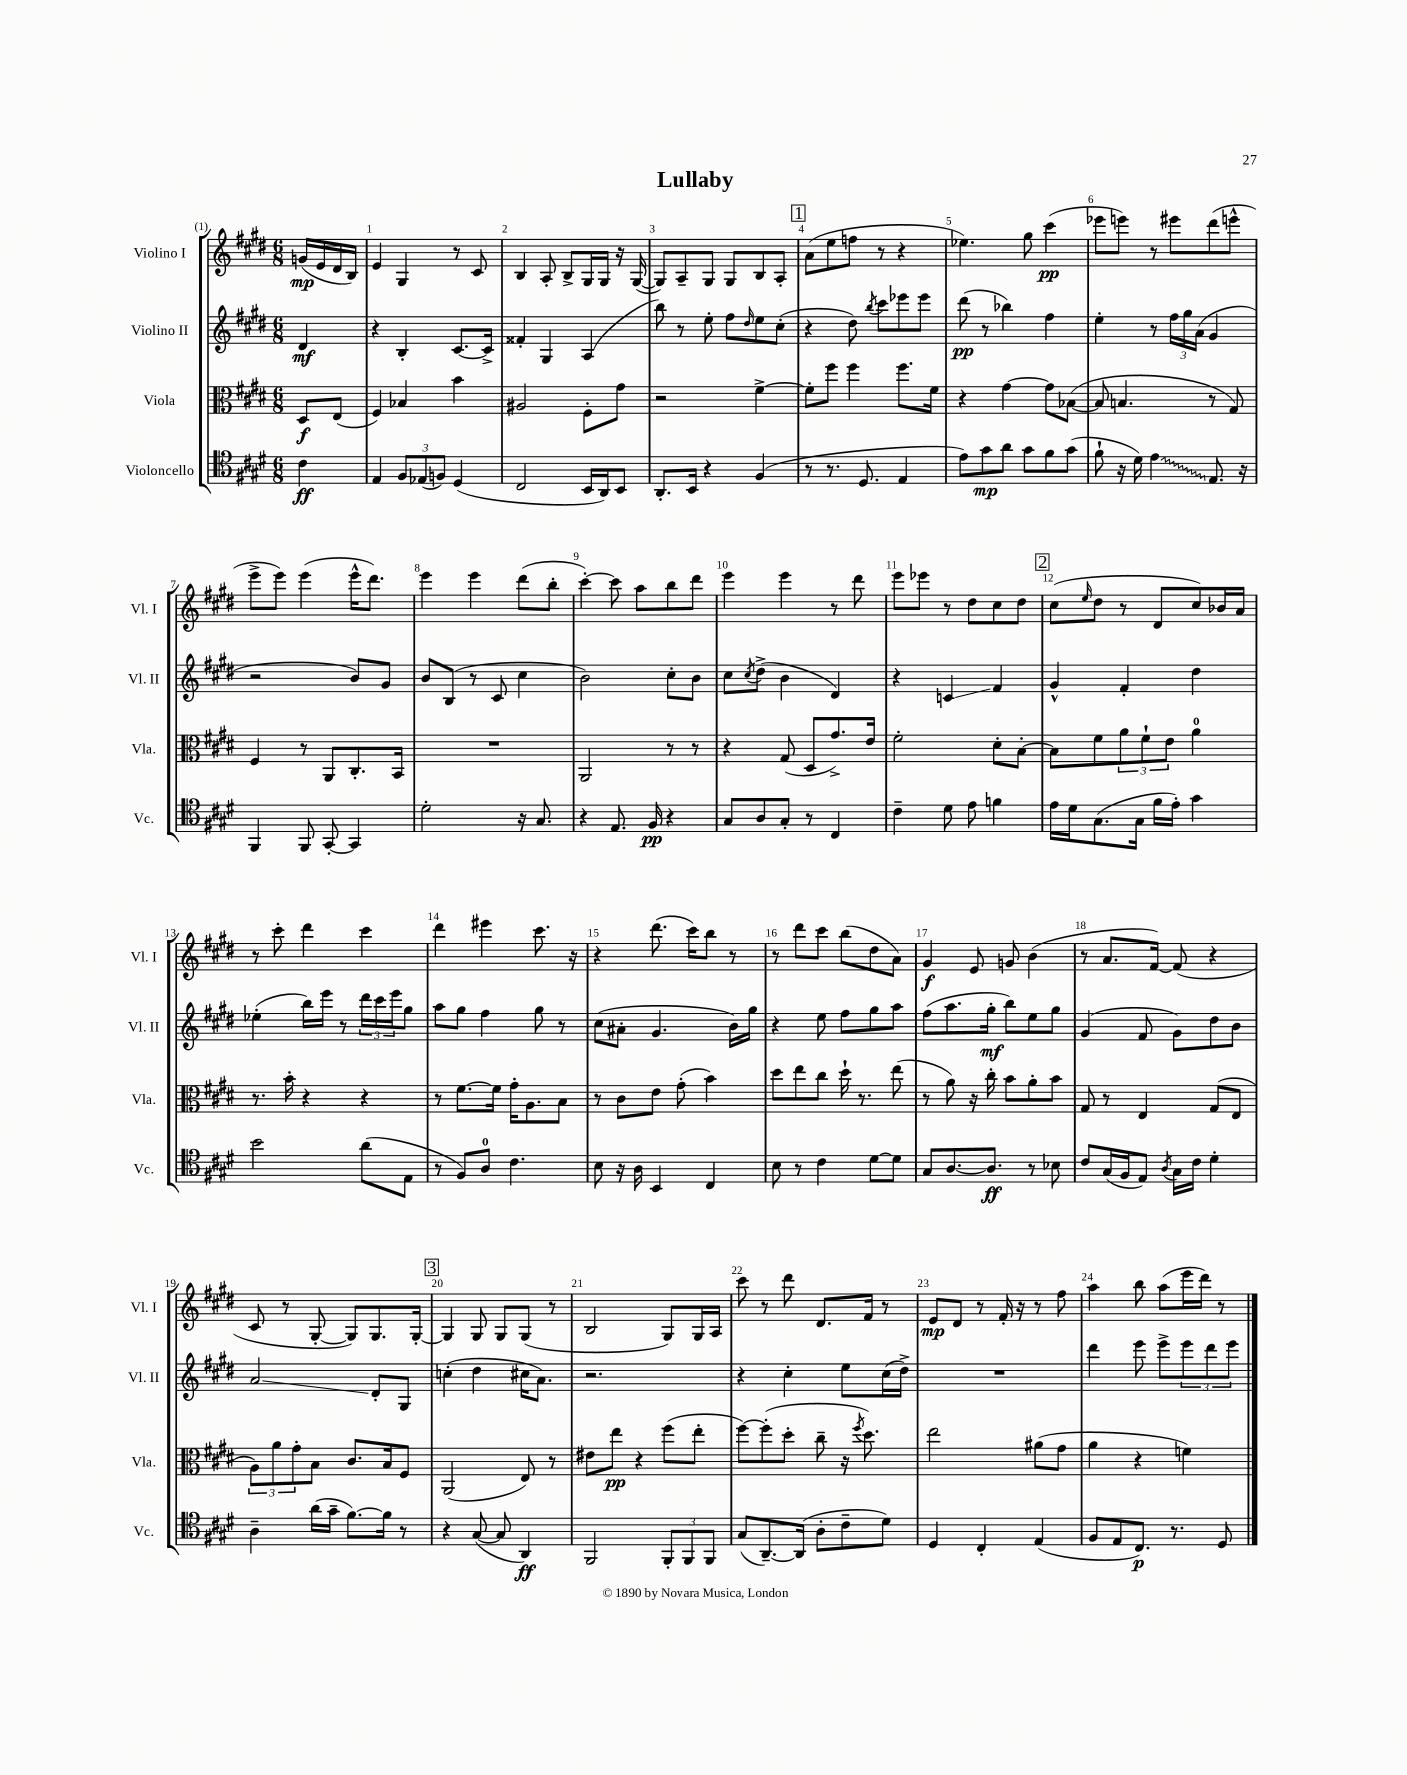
\header { title = "Lullaby" }
<<
\new StaffGroup <<
\new Staff = "s0" \with { instrumentName = "Violino I" shortInstrumentName = "Vl. I" } {
    \clef treble \key e \major \numericTimeSignature \time 6/8 \partial 4
    g'16\mp( e'16 dis'16 b16) |
    e'4 gis4 r8 cis'8 |
    b4 a8-. b8-> gis16 gis16 r16 gis16~( |
    gis8) a8-- gis8 gis8 b8 a8-. |
    \mark \markup { \box "1" } a'8( e''8 f''8 r8 r4 |
    ees''4.) gis''8 cis'''4\pp( |
    ees'''8 e'''8) r8 eis'''8 dis'''8( e'''8-^ |
    e'''8-> e'''8) e'''4( e'''16-^ dis'''8.) |
    e'''4 e'''4 dis'''8( b''8-. |
    cis'''4~-.) cis'''8 a''8 b''8 dis'''8 |
    e'''4 e'''4 r8 dis'''8 |
    e'''8 ees'''8 r8 dis''8 cis''8 dis''8 |
    \mark \markup { \box "2" } cis''8( \grace { e''16 } dis''8 r8 dis'8 cis''8) bes'16 a'16 |
    r8 cis'''8-. dis'''4 cis'''4 |
    dis'''4 eis'''4 cis'''8. r16 |
    r4 dis'''8.( cis'''16) b''8 r8 |
    r8 dis'''8 cis'''8 b''8( dis''8 a'8) |
    gis'4\f e'8 g'8 b'4( |
    r8 a'8. fis'16~) fis'8( r4 |
    cis'8 r8 gis8~-. gis8) gis8. gis16~-. |
    \mark \markup { \box "3" } gis4 gis8 gis8 gis8( r8 |
    b2 gis8) gis16 a16 |
    cis'''8 r8 dis'''8 dis'8. fis'16 r8 |
    e'8\mp dis'8 r8 fis'16-. r16 r8 fis''8 |
    a''4 b''8 a''8( e'''16 dis'''16) r8 \bar "|." |
}
\new Staff = "s1" \with { instrumentName = "Violino II" shortInstrumentName = "Vl. II" } {
    \clef treble \key e \major \numericTimeSignature \time 6/8 \partial 4
    dis'4\mf |
    r4 b4-. cis'8.~ cis'16-> |
    fisis'4-. gis4 a4( |
    b''8) r8 e''8-. fis''8 \grace { dis''16 } e''8 cis''8-.( |
    \mark \markup { \box "1" } r4 dis''8) \acciaccatura { b''8 } cis'''8 ees'''8 ees'''8 |
    dis'''8\pp( r8 bes''4) fis''4 |
    e''4-. r8 \tuplet 3/2 { fis''16 gis''16 a'16( } gis'4 |
    r2 b'8) gis'8 |
    b'8 b8( r8 cis'8 cis''4 |
    b'2) cis''8-. b'8 |
    cis''8 \acciaccatura { cis''8 } dis''8->( b'4 dis'4) |
    r4 c'4\glissando fis'4 |
    \mark \markup { \box "2" } gis'4-^ fis'4-. dis''4 |
    ees''4-.( b''16) e'''16 r8 \tuplet 3/2 { dis'''16 cis'''16 e'''16 } gis''8 |
    a''8 gis''8 fis''4 gis''8 r8 |
    cis''8( ais'8-. gis'4. b'16) gis''16 |
    r4 e''8 fis''8 gis''8 a''8 |
    fis''8( a''8. gis''16-.\mf b''8) e''8 gis''8 |
    gis'4( fis'8 gis'8) dis''8 b'8 |
    a'2\glissando dis'8-. gis8 |
    \mark \markup { \box "3" } c''4-.( dis''4 cis''16 a'8.) |
    r2. |
    r4 cis''4-. e''8 cis''16( dis''16->) |
    R2. |
    dis'''4 e'''8 e'''8-> \tuplet 3/2 { e'''8 dis'''8 e'''8 } \bar "|." |
}
\new Staff = "s2" \with { instrumentName = "Viola" shortInstrumentName = "Vla." } {
    \clef alto \key e \major \numericTimeSignature \time 6/8 \partial 4
    dis8\f e8( |
    fis4) bes4 b'4 |
    ais2 fis8-. gis'8 |
    r2 fis'4~-> |
    \mark \markup { \box "1" } fis'8-. fis''8 fis''4 fis''8. fis'16 |
    r4 gis'4~ gis'8 bes8~( |
    bes8 b4. r8 gis8) |
    fis4 r8 a,8 cis8.-. b,16 |
    R2. |
    a,2 r8 r8 |
    r4 gis8( dis8 gis'8.->) e'16 |
    fis'2-. dis'8-. b8~-. |
    \mark \markup { \box "2" } b8 fis'8 \tuplet 3/2 { a'8 fis'8-! e'8 } a'4-0 |
    r8. b'16-. r4 r4 |
    r8 fis'8.~ fis'16 gis'16-. a8. b8 |
    r8 cis'8 e'8 gis'8-.( b'4) |
    dis''8 e''8 cis''8 dis''16-! r8. e''8( |
    r8 a'8) r16 cis''16-. b'8 a'8-. b'8 |
    gis8 r8 e4 gis8( e8 |
    \tuplet 3/2 { a8) a'8 gis'8-. } b8 cis'8. b16 fis8 |
    \mark \markup { \box "3" } a,2( e8) r8 |
    eis'8 e''8\pp r4 fis''8( e''8-. |
    fis''8~) fis''8-.( dis''8-. cis''8-- r16 \acciaccatura { fis''8 } dis''8.) |
    e''2 ais'8( gis'8 |
    a'4 r4 f'4) \bar "|." |
}
\new Staff = "s3" \with { instrumentName = "Violoncello" shortInstrumentName = "Vc." } {
    \clef tenor \key e \major \numericTimeSignature \time 6/8 \partial 4
    cis'4\ff |
    e4 \tuplet 3/2 { fis8 ees8( f8) } dis4( |
    cis2 b,16 a,16) b,8 |
    a,8.-. b,16 r4 fis4( |
    \mark \markup { \box "1" } r8 r8. dis8. e4 |
    e'8) gis'8\mp a'8 gis'8 fis'8 gis'8( |
    fis'8-! r16 dis'16) \once \override Glissando.style = #'zigzag e'4\glissando e8. r16 |
    fis,4 fis,8 gis,8~-. gis,4 |
    dis'2-. r16 gis8. |
    r4 e8. fis16\pp r4 |
    gis8 a8 gis8-. r8 cis4 |
    cis'4-- dis'8 e'8 f'4 |
    \mark \markup { \box "2" } e'16 dis'16 gis8.( gis16 fis'16 e'16-.) gis'4 |
    b'2 a'8( e8 |
    r8 fis8) a8-0 cis'4. |
    b8 r16 a16 b,4 cis4 |
    b8 r8 cis'4 dis'8~ dis'8 |
    gis8 a8.~ a8.\ff r8 bes8 |
    cis'8 gis16( fis16 e8) \acciaccatura { a8 } gis16 cis'16 dis'4-. |
    a4-- a'16( gis'16-- fis'8.~) fis'16 r8 |
    \mark \markup { \box "3" } r4 gis8~( gis8 a,4\ff) |
    fis,2 \tuplet 3/2 { fis,8-. fis,8 fis,8 } |
    gis8( a,8.~--) a,16( a8-. cis'8-- dis'8) |
    dis4 cis4-. e4( |
    fis8 e8 cis8.\p) r8. dis8 \bar "|." |
}
>>
>>
\layout { \context { \Score \override BarNumber.break-visibility = ##(#f #t #t) barNumberVisibility = #all-bar-numbers-visible } }
